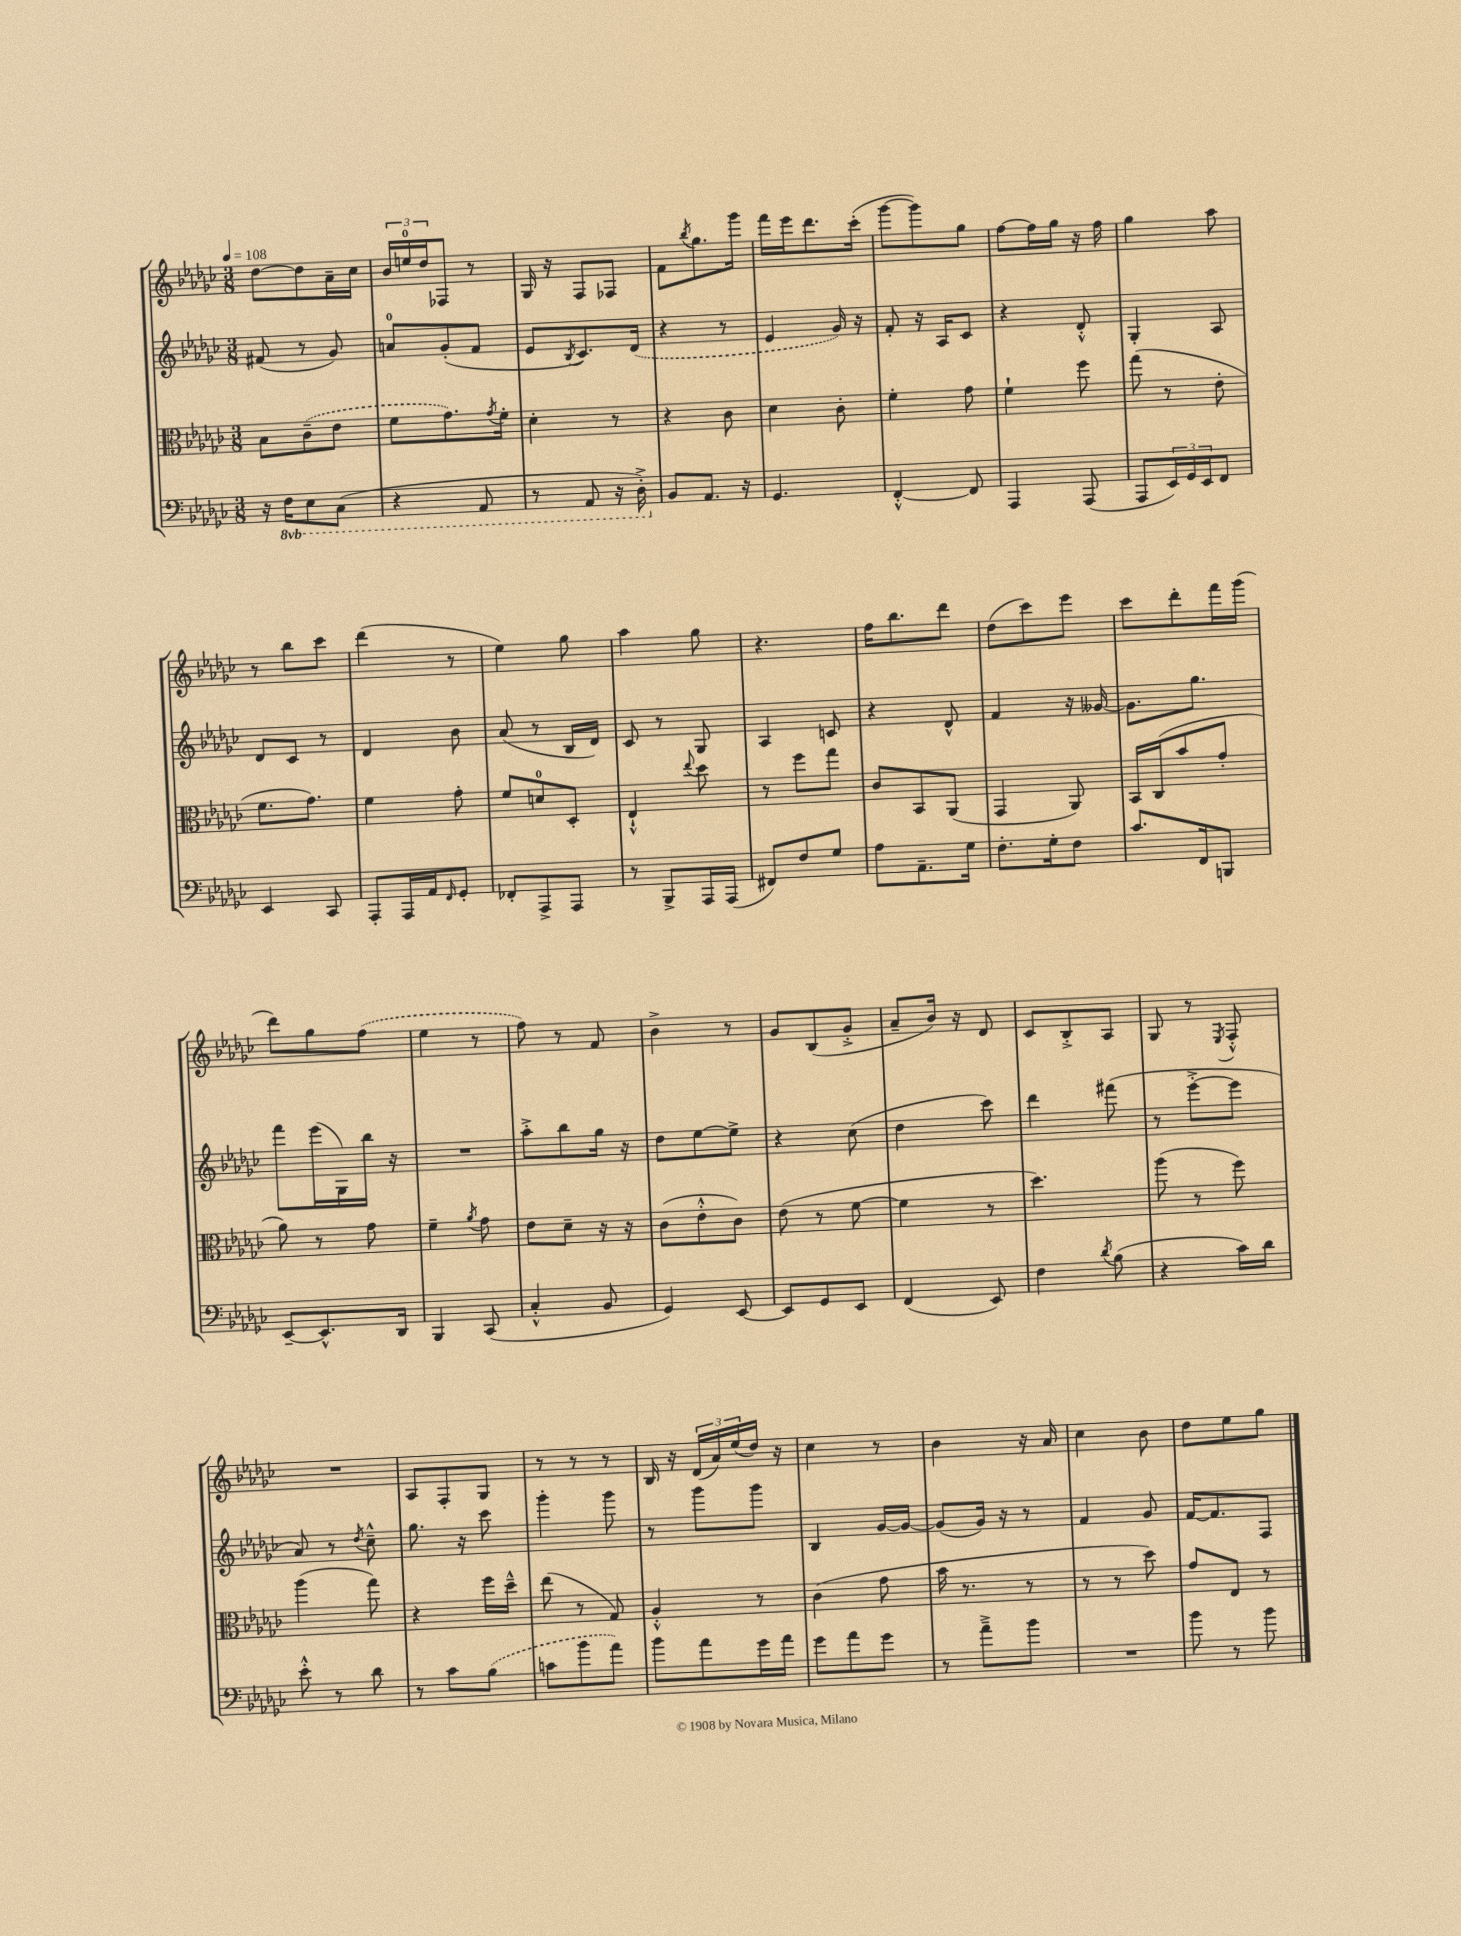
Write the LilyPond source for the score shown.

<<
\new StaffGroup <<
\new Staff = "s0" {
    \clef treble \key ges \major \numericTimeSignature \time 3/8 \tempo 4 = 108
    des''8~ des''8 aes'16-- ces''16 |
    \tuplet 3/2 { bes'16 e''16-0 des''16 } fes8 r8 |
    ges16 r16 f8 fes8 |
    f'8 \acciaccatura { bes''8 } ges''8. ges'''16 |
    f'''16 ees'''16 des'''8. ces'''16-.( |
    ges'''8~ ges'''8) ges''8 |
    f''8~ f''16 ges''16 r16 f''16 |
    ges''4 aes''8 |
    r8 bes''8 ces'''8 |
    des'''4( r8 |
    ees''4) ges''8 |
    aes''4 ges''8 |
    r4. |
    f''16 bes''8. des'''8 |
    des''8( ces'''8) ees'''8 |
    ces'''8 des'''8-. f'''16 ges'''16( |
    des'''8) ges''8 \once \slurDashed f''8( |
    ees''4 r8 |
    f''8) r8 f'8 |
    bes'4-> r8 |
    ges'8 bes8( ges'8-.-> |
    aes'8-- bes'16) r16 des'8 |
    ces'8 bes8-.-> aes8 |
    ges8 r8 \acciaccatura { ees8 } f8-.-^ |
    R4. |
    aes8 f8-. ges8 |
    r8 r8 r8 |
    bes16 r16 \tuplet 3/2 { des'16( aes'16) ees''16( } des''16) r16 |
    ces''4 r8 |
    bes'4 r16 aes'16 |
    ces''4 bes'8 |
    des''8 ees''8 ges''8 \bar "|." |
}
\new Staff = "s1" {
    \clef treble \key ges \major \numericTimeSignature \time 3/8
    fis'8( r8 ges'8) |
    a'8-0 ges'8-.( f'8 |
    ees'8 \acciaccatura { bes8 } ces'8.) \once \slurDashed des'16( |
    r4 r8 |
    ees'4 ges'16) r16 |
    f'8-. r16 aes16 ces'8 |
    r4 des'8-.-^ |
    ges4-. aes8 |
    des'8 ces'8 r8 |
    des'4 bes'8 |
    aes'8( r8 bes16 des'16) |
    ces'8 r8 ges8 |
    aes4 c'8 |
    r4 des'8-^ |
    f'4 r16 geses'16~ |
    geses'8. ges''8. |
    f'''8 ees'''16( ges16) bes''16 r16 |
    R4. |
    aes''8-.-> bes''8 ges''16 r16 |
    des''8 ees''8~ ees''8-> |
    r4 ces''8( |
    des''4 ces'''8) |
    des'''4 fis'''8( |
    r8 ees'''8~-.-> ees'''8 |
    aes'8) r8 \acciaccatura { des''8 } ces''8---^ |
    ges''8. r16 ces'''8 |
    ges'''4-. ges'''8 |
    r8 ges'''8 ges'''8 |
    bes4 ges'16~ ges'16~ |
    ges'8( ges'16) r16 r8 |
    f'4 ges'8 |
    f'16~ f'8. f8 \bar "|." |
}
\new Staff = "s2" {
    \clef alto \key ges \major \numericTimeSignature \time 3/8
    bes8 \once \slurDashed ces'8--( ees'8 |
    f'8 ges'8.) \acciaccatura { ges'8 } f'16-. |
    des'4-. r8 |
    r4 ces'8 |
    des'4 ces'8-. |
    f'4-. ges'8 |
    f'4-! f''8 |
    ges''8( r8 ees'8-. |
    f'8. ges'8.) |
    f'4 ges'8-. |
    f'8 d'8-0 des8-. |
    ees4-!-^ \appoggiatura { ees''8 } des''8 |
    r8 f''8 ges''8 |
    ces'8 bes,8 aes,8( |
    ges,4 aes,8) |
    bes,16 ces16( bes'8 ges'8-. |
    aes'8) r8 ges'8 |
    f'4-- \acciaccatura { aes'8 } ges'8 |
    ees'8 des'8-- r16 r16 |
    ces'8( ees'8-.-^ ces'8) |
    ees'8( r8 f'8~ |
    f'4 r8 |
    des''4.) |
    aes''8( r8 f''8) |
    aes''4( ges''8) |
    r4 f''16 des''16---^ |
    ees''8( r8 ges8) |
    aes4-.-^ r8 |
    ces'4( ges'8 |
    bes'16 r8. r8 |
    r8 r8 des''8) |
    ges'8 ees8 r8 \bar "|." |
}
\new Staff = "s3" {
    \clef bass \key ges \major \numericTimeSignature \time 3/8 \set Staff.ottavationMarkups = #ottavation-simple-ordinals
    r16 \ottava #-1 f,16 ees,8 ces,8( |
    r4 aes,,8 |
    r8 aes,,8 r16 des,16-.->) \ottava #0 |
    bes,8 aes,8. r16 |
    ges,4. |
    f,4~-.-^ f,8 |
    aes,,4 aes,,8( |
    aes,,8 \tuplet 3/2 { ees,16) ges,16 ees,16 } f,8 |
    ees,4 ces,8 |
    aes,,8-. aes,,16 aes,16 \grace { f,16 } ges,8-. |
    fes,8-. aes,,8-> aes,,8 |
    r8 bes,,8-> aes,,16 aes,,16( |
    fis,8) f8 ges8 |
    aes8 aes,8.-- ges16 |
    f8.-. ges16-. f8 |
    ces'8. f,16 b,,8 |
    ees,8~-- ees,8.-^ des,16 |
    bes,,4 ces,8( |
    ces4-.-^ bes,8 |
    ges,4) ees,8~ |
    ees,8 ges,8 ees,8 |
    f,4( ees,8) |
    f4 \acciaccatura { des'8 } bes8( |
    r4 ces'16) des'16 |
    ees'8-.-^ r8 des'8 |
    r8 ces'8 \once \slurDashed bes8( |
    c'8 bes'8 aes'8) |
    bes'8 aes'8 ges'16 aes'16 |
    ges'8 aes'8 ges'8 |
    r8 aes'8---> bes'8 |
    R4. |
    bes'8 r8 bes'8 \bar "|." |
}
>>
>>
\layout { \context { \Score \remove "Bar_number_engraver" } }
